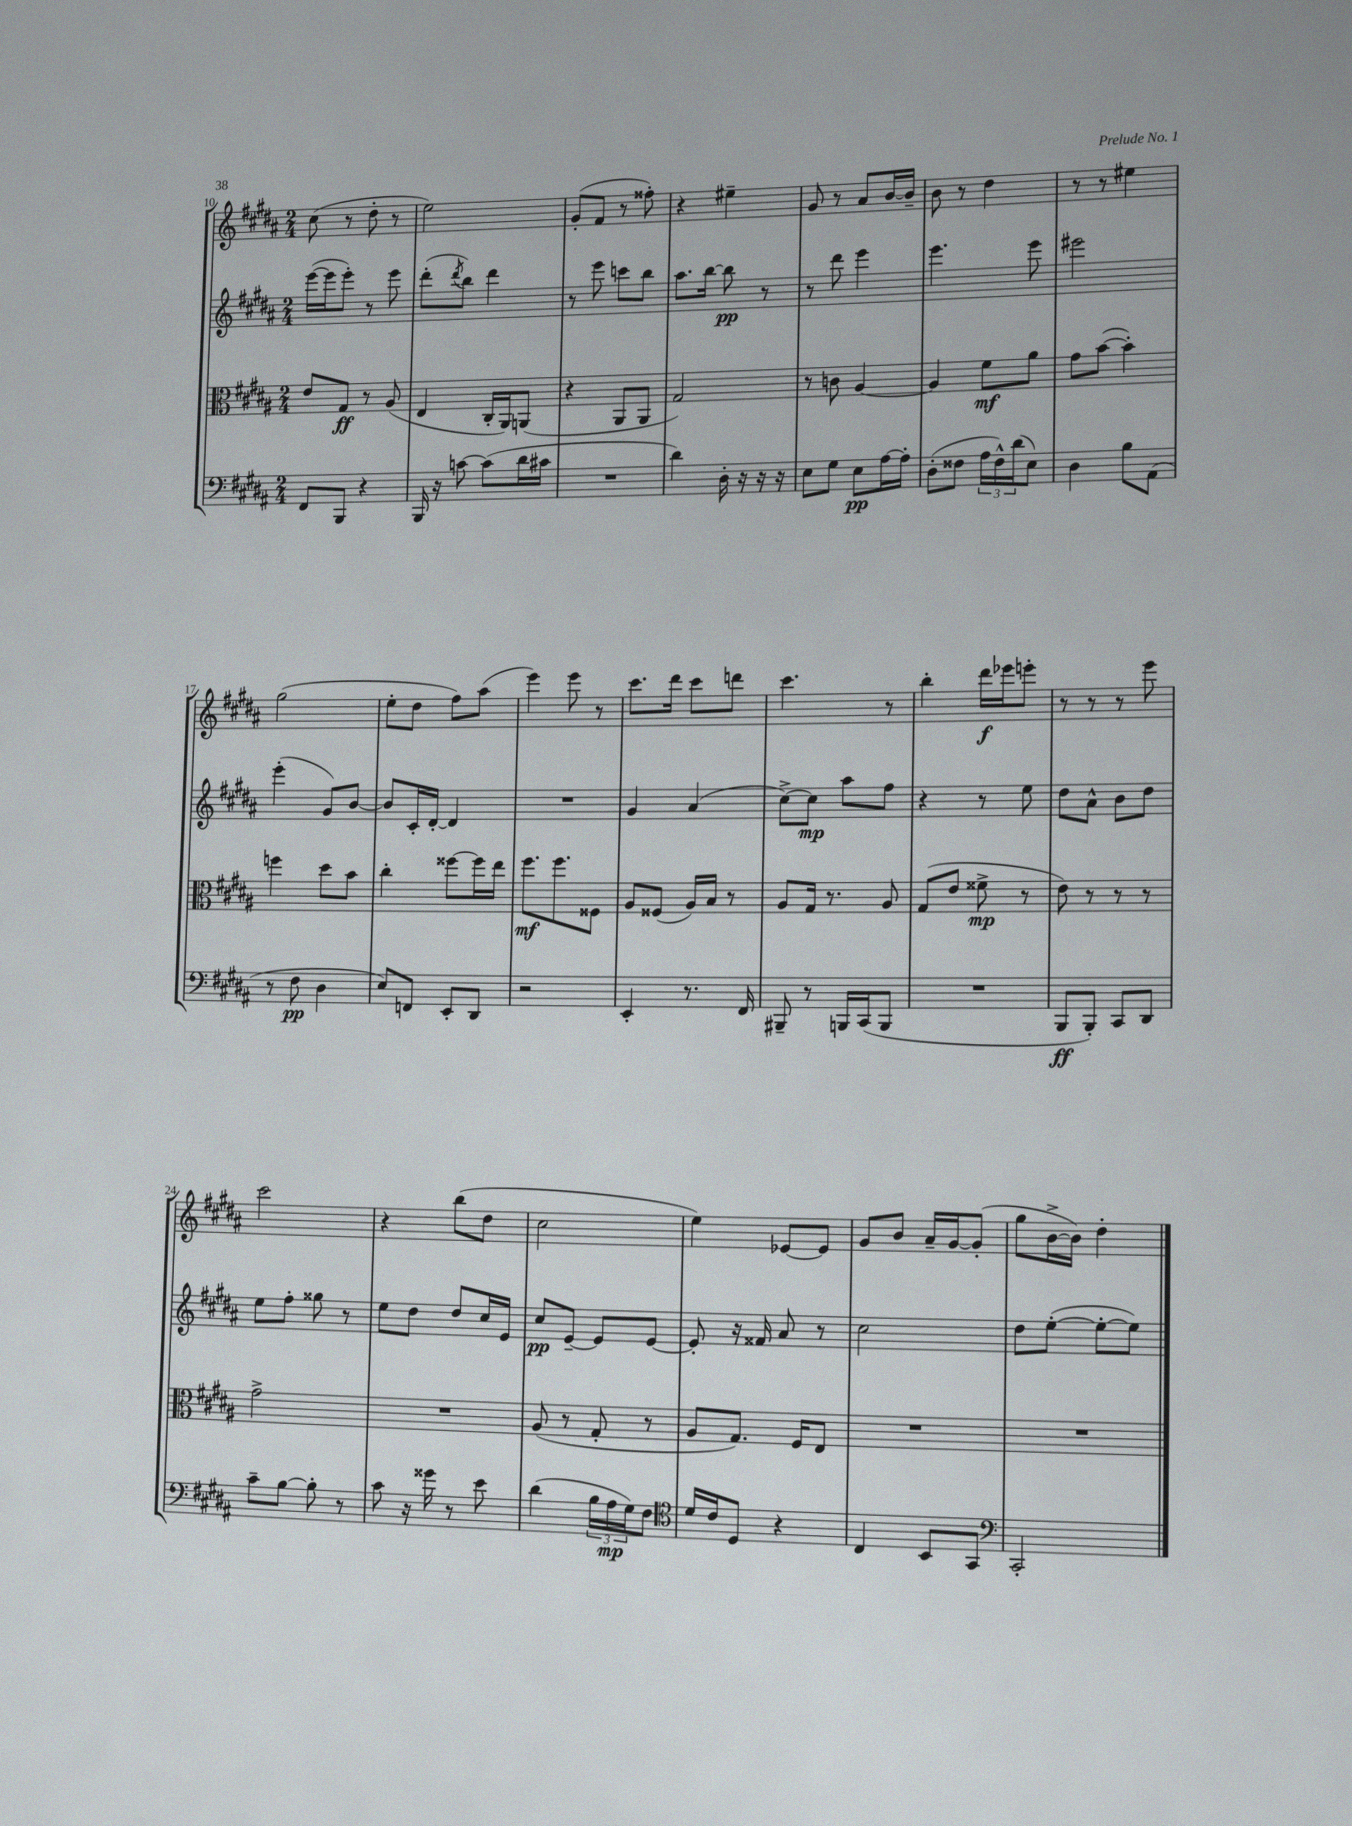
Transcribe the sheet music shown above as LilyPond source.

<<
\new StaffGroup <<
\new Staff = "s0" {
    \clef treble \key b \major \numericTimeSignature \time 2/4
    cis''8( r8 dis''8-. r8 |
    e''2) |
    gis'8-.( fis'8 r8 fisis''8-.) |
    r4 eis''4-- |
    gis'8 r8 ais'8 b'16~ b'16-- |
    b'8 r8 dis''4 |
    r8 r8 eis''4 |
    gis''2( |
    e''8-. dis''8 fis''8) ais''8( |
    e'''4) e'''8 r8 |
    cis'''8. dis'''16 cis'''8 d'''8 |
    cis'''4. r8 |
    b''4-. dis'''16\f ees'''16 e'''8-. |
    r8 r8 r8 e'''8 |
    cis'''2 |
    r4 b''8( dis''8 |
    cis''2 |
    e''4) ees'8~ ees'8 |
    gis'8 b'8 ais'16-- gis'16~ gis'8-.( |
    gis''8 b'16~-> b'16) dis''4-. \bar "|." |
}
\new Staff = "s1" {
    \clef treble \key b \major \numericTimeSignature \time 2/4
    e'''16~( e'''16 e'''8-.) r8 e'''8 |
    dis'''8-.( \acciaccatura { dis'''8 } b''8) dis'''4 |
    r8 e'''8 c'''8 b''8 |
    ais''8. b''16~ b''8\pp r8 |
    r8 dis'''8 e'''4 |
    e'''4. e'''8 |
    eis'''2 |
    e'''4-.( gis'8) b'8~ |
    b'8 cis'16-. dis'16~-. dis'4 |
    R2 |
    gis'4 ais'4( |
    cis''8~->) cis''8\mp ais''8 fis''8 |
    r4 r8 e''8 |
    dis''8 ais'8-^ b'8 dis''8 |
    e''8 fis''8-. gisis''8 r8 |
    e''8 dis''8 dis''8 cis''16 e'16 |
    cis''8\pp e'8~-- e'8 e'8~ |
    e'8-. r16 fisis'16 ais'8 r8 |
    cis''2 |
    dis''8 e''8~-.( e''8~-. e''8) \bar "|." |
}
\new Staff = "s2" {
    \clef alto \key b \major \numericTimeSignature \time 2/4
    e'8 gis8\ff r8 ais8( |
    e4 cis16-. ais,16) a,8( |
    r4 ais,8 ais,8 |
    gis2) |
    r8 c'8 ais4~ |
    ais4 fis'8\mf ais'8 |
    gis'8 b'8~( b'4-.) |
    f''4 dis''8 b'8 |
    cis''4-. fisis''8~ fisis''16 e''16 |
    fis''8.\mf fis''8. fisis8 |
    ais8 fisis8( ais16) b16 r8 |
    ais8 gis16 r8. ais8 |
    gis8( e'8 fisis'8->\mp r8 |
    e'8) r8 r8 r8 |
    gis'2-> |
    R2 |
    ais8( r8 gis8-. r8 |
    ais8 gis8.) fis16 e8 |
    R2 |
    R2 \bar "|." |
}
\new Staff = "s3" {
    \clef bass \key b \major \numericTimeSignature \time 2/4
    fis,8 b,,8 r4 |
    b,,16 r16 c'8~ c'8( dis'16 cis'16 |
    R2 |
    dis'4) dis16-. r16 r16 r16 |
    e8 gis8 e8\pp ais16~ ais16-. |
    dis8-.( fisis8 \tuplet 3/2 { ais16 fisis16-^) dis'16( } e8) |
    dis4 b8 ais,8( |
    r8 fis8\pp dis4 |
    e8) f,8 e,8-. dis,8 |
    r2 |
    e,4-. r8. fis,16 |
    bis,,8-- r8 b,,16 cis,16( b,,8 |
    R2 |
    b,,8\ff b,,8-.) cis,8 dis,8 |
    cis'8-- b8~ b8-. r8 |
    cis'8 r16 gisis'16 r8 e'8 |
    dis'4( \tuplet 3/2 { b16 ais16\mp gis16) } fis8 |
    \clef tenor dis'16 cis'16 dis8 r4 |
    cis4 b,8 gis,8 |
    \clef bass cis,2-. \bar "|." |
}
>>
>>
\layout { \context { \Score currentBarNumber = #10 } }
